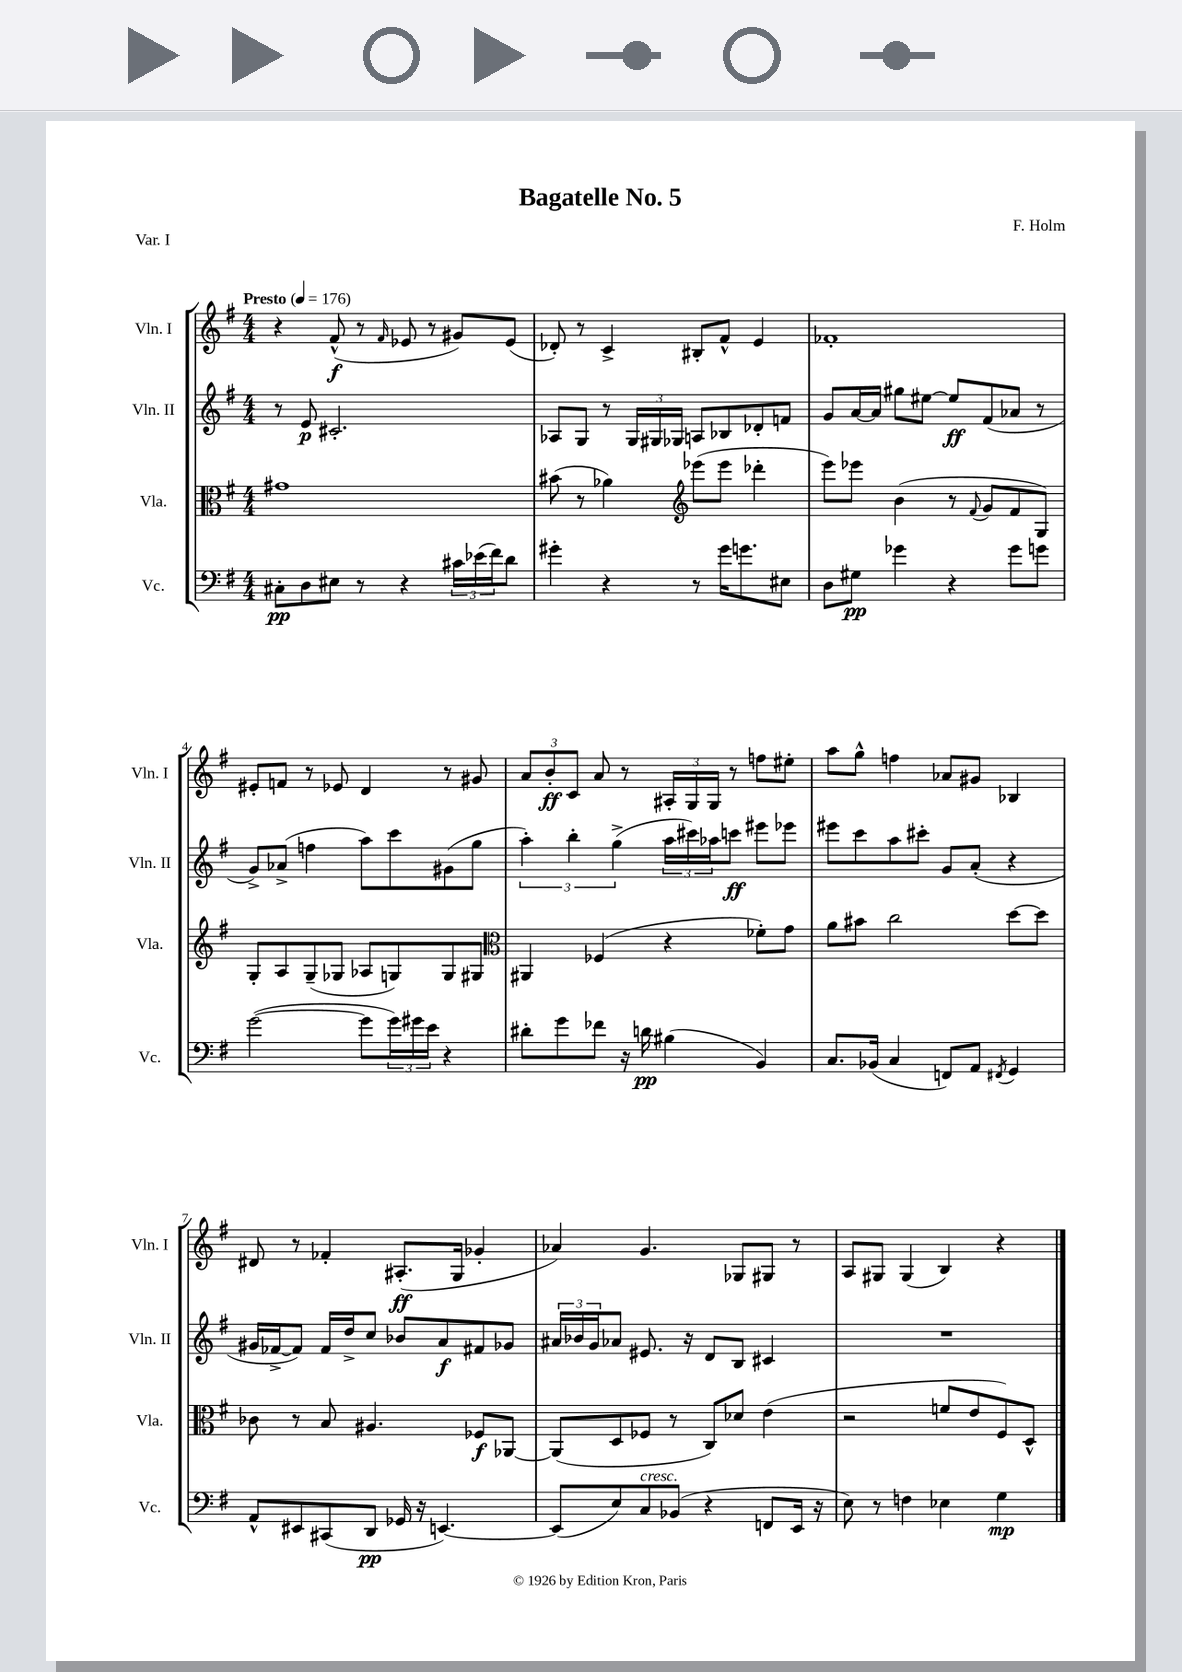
\header { title = "Bagatelle No. 5" composer = "F. Holm" piece = "Var. I" }
<<
\new StaffGroup <<
\new Staff = "s0" \with { instrumentName = "Vln. I" shortInstrumentName = "Vln. I" } {
    \clef treble \key g \major \numericTimeSignature \time 4/4 \tempo "Presto" 4 = 176
    r4 fis'8-^\f( r8 \grace { fis'16 } ees'8 r8 gis'8) ees'8( |
    des'8-.) r8 c'4-> bis8-. fis'8-^ e'4 |
    fes'1-. |
    eis'8-. f'8 r8 ees'8 d'4 r8 gis'8 |
    \tuplet 3/2 { a'8 b'8-.\ff c'8 } a'8 r8 \tuplet 3/2 { ais16-. g16 g16 } r8 f''8 eis''8-. |
    a''8 g''8-^ f''4 aes'8 gis'8 bes4 |
    dis'8 r8 fes'4-. ais8.-.\ff( g16 ges'4-. |
    aes'4) g'4. ges8 gis8 r8 |
    a8 gis8 gis4( b4) r4 \bar "|." |
}
\new Staff = "s1" \with { instrumentName = "Vln. II" shortInstrumentName = "Vln. II" } {
    \clef treble \key g \major \numericTimeSignature \time 4/4
    r8 e'8\p cis'2.-. |
    aes8 g8 r8 \tuplet 3/2 { g16 gis16 ges16 } a8 bes8 des'8-. f'8 |
    g'8 a'16~ a'16 gis''8 eis''8~ eis''8\ff fis'8( aes'8 r8 |
    g'8->) aes'8->( f''4 a''8) c'''8 gis'8( g''8 |
    \tuplet 3/2 { a''4-.) b''4-. g''4->( } \tuplet 3/2 { a''16 cis'''16) aes''16 } c'''8\ff eis'''8 ees'''8 |
    eis'''8 c'''8 a''8 cis'''8-. g'8 a'8-.( r4 |
    gis'16 fes'16~-> fes'8) fes'16 d''16-> c''8 bes'8 a'8\f fis'8 ges'8 |
    \tuplet 3/2 { ais'16 bes'16 g'16 } aes'8 eis'8. r16 d'8 b8 cis'4 |
    R1 \bar "|." |
}
\new Staff = "s2" \with { instrumentName = "Vla." shortInstrumentName = "Vla." } {
    \clef alto \key g \major \numericTimeSignature \time 4/4
    gis'1 |
    bis'8( r8 aes'4) \clef treble ees'''8( ees'''8 des'''4-. |
    e'''8) ees'''8 b'4( r8 \appoggiatura { fis'8 } g'8 fis'8 g8) |
    g8-. a8 g8--( ges8 aes8 g8) g8 gis8 |
    \clef alto ais,4 fes4( r4 fes'8-.) g'8 |
    a'8 bis'8 c''2 d''8~ d''8 |
    ces'8 r8 b8 ais4. fes8\f aes,8~ |
    aes,8( d8 fes8 r8 c8) des'8 e'4( |
    r2 f'8 e'8 fis8) d8-^ \bar "|." |
}
\new Staff = "s3" \with { instrumentName = "Vc." shortInstrumentName = "Vc." } {
    \clef bass \key g \major \numericTimeSignature \time 4/4
    cis8-.\pp d8 eis8 r8 r4 \tuplet 3/2 { cis'16 ees'16( fis'16) } d'8 |
    gis'4-. r4 r8 gis'16 g'8. eis8 |
    d8 gis8\pp ges'4 r4 ges'8 g'8 |
    g'2~( g'8 \tuplet 3/2 { g'16) gis'16 e'16 } r4 |
    dis'8-. g'8 fes'8 r16 d'16\pp bis4( b,4) |
    c8. bes,16( c4 f,8) a,8 \acciaccatura { fis,8 } g,4 |
    a,8-^ eis,8 cis,8( d,8\pp ges,16 r16 e,4.~) |
    e,8( e8) c8^\markup { \italic "cresc." } bes,8( r4 f,8 e,16 r16 |
    e8) r8 f4 ees4 g4\mp \bar "|." |
}
>>
>>
